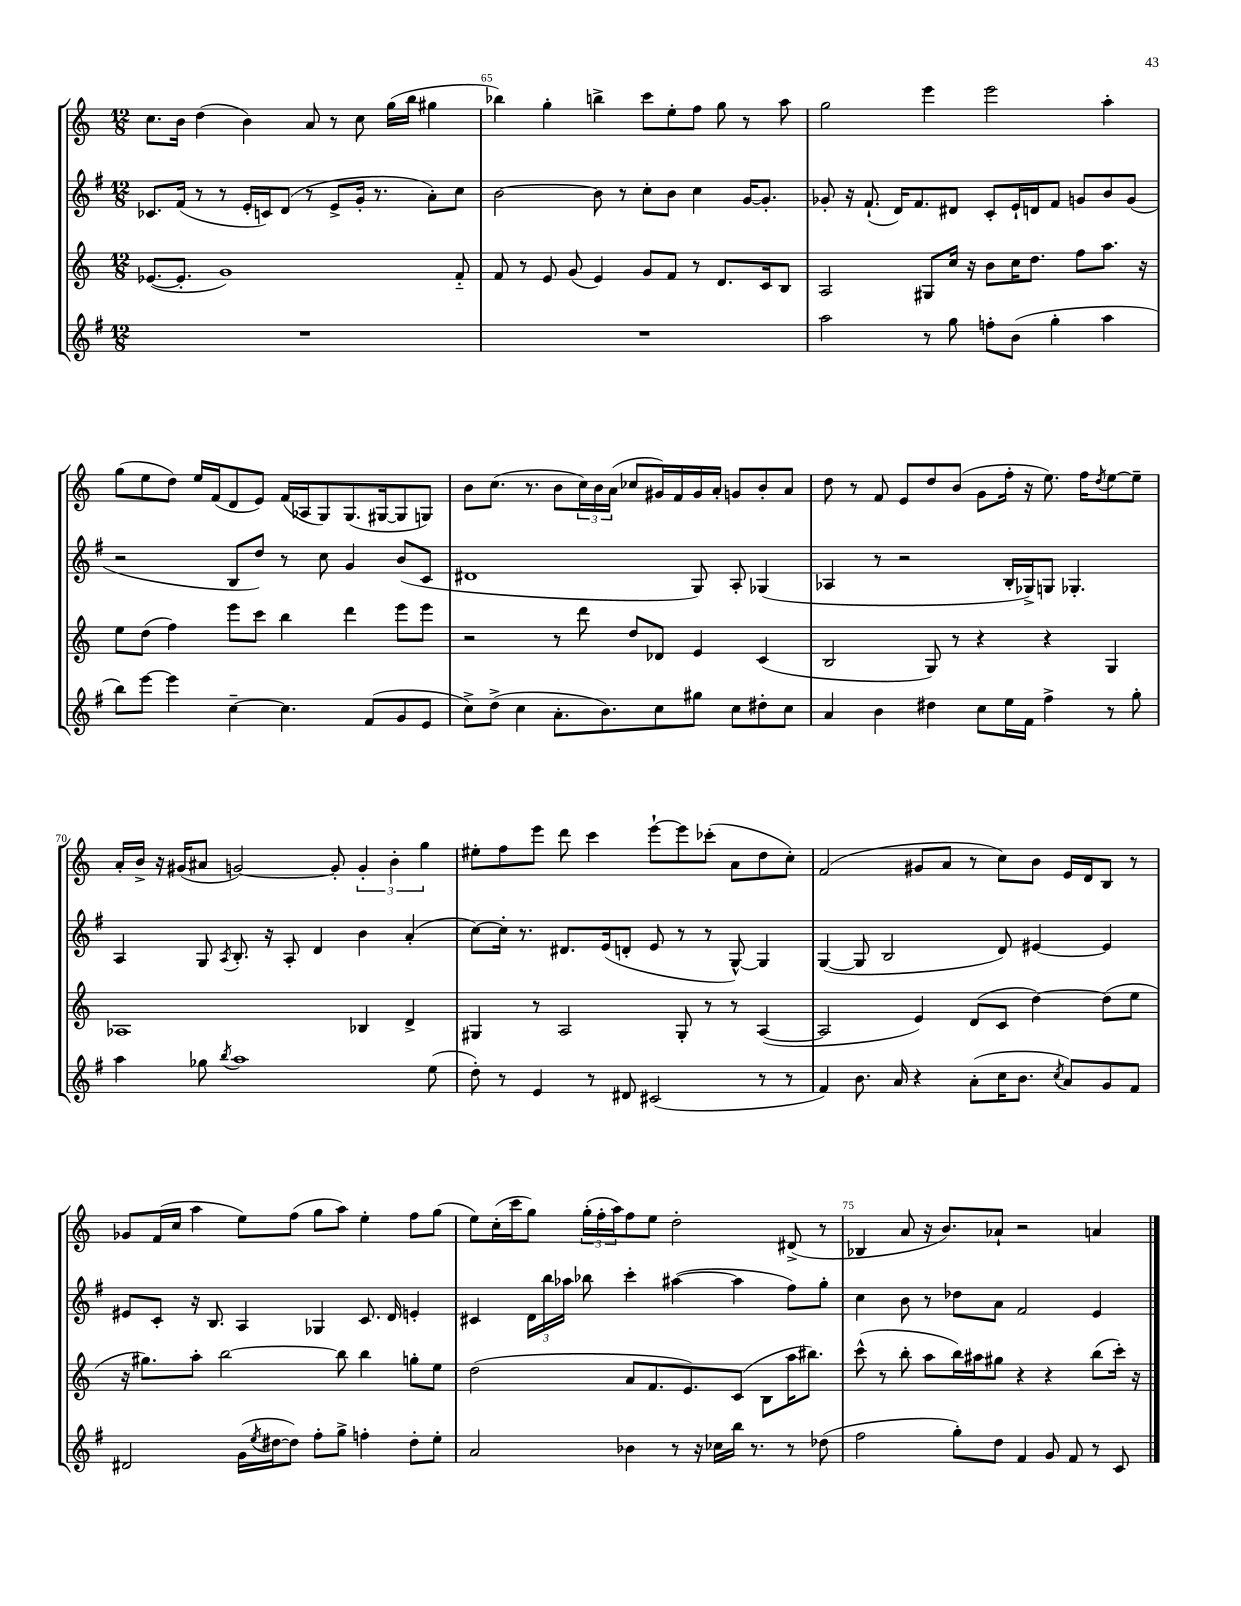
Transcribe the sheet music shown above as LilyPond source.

<<
\new StaffGroup <<
\new Staff = "s0" {
    \clef treble \key c \major \numericTimeSignature \time 12/8
    c''8. b'16 d''4( b'4) a'8 r8 c''8 g''16( b''16 gis''4 |
    bes''4) g''4-. b''4-> c'''8 e''8-. f''8 g''8 r8 a''8 |
    g''2 e'''4 e'''2 a''4-. |
    g''8( e''8 d''8) e''16 f'16( d'8 e'8) f'16( aes16 g8) g8.( gis16~ gis8 g8) |
    b'8 c''8.( r8. b'8 \tuplet 3/2 { c''16) b'16 a'16( } ces''8 gis'16) f'16 gis'16 a'16-. g'8 b'8-. a'8 |
    d''8 r8 f'8 e'8 d''8 b'8( g'8 f''16-. r16 e''8.) f''16 \acciaccatura { d''8 } e''8~ e''8-- |
    a'16-. b'16-> r16 gis'16( ais'8 g'2~) g'8-. \tuplet 3/2 { g'4-. b'4-. g''4 } |
    eis''8-. f''8 e'''8 d'''8 c'''4 e'''8~-! e'''8 ces'''8-.( a'8 d''8 c''8-.) |
    f'2( gis'8 a'8 r8 c''8) b'8 e'16 d'16 b8 r8 |
    ges'8 f'16( c''16 a''4 e''8) f''8( g''8 a''8) e''4-. f''8 g''8( |
    e''8) c''16-.( c'''16 g''8) \tuplet 3/2 { g''16-.( f''16-. a''16) } f''8 e''8 d''2-. dis'8->( r8 |
    bes4 a'8 r16 b'8.) aes'8-! r2 a'4 \bar "|." |
}
\new Staff = "s1" {
    \clef treble \key g \major \numericTimeSignature \time 12/8
    ces'8. fis'16( r8 r8 e'16-. c'16) d'8( r8 e'8-> g'16-. r8. a'8-.) c''8 |
    b'2~ b'8 r8 c''8-. b'8 c''4 g'16~ g'8.-. |
    ges'8-. r16 fis'8.-!( d'16) fis'8. dis'8 c'8-. e'16-! d'16 fis'8 g'8 b'8 g'8( |
    r2 b8 d''8) r8 c''8 g'4 b'8( c'8 |
    dis'1 g8) a8-. ges4( |
    aes4 r8 r2 b16-. ges16->) g8 ges4.-. |
    a4 g8 \acciaccatura { a8 } b8.-. r16 a8-. d'4 b'4 a'4-.( |
    c''8~) c''16-. r8. dis'8. e'16( d'8-. e'8 r8 r8 g8~-^) g4 |
    g4~( g8 b2 d'8) eis'4~ eis'4 |
    eis'8 c'8-. r16 b8. a4 ges4 c'8. d'16 e'4-. |
    cis'4 \tuplet 3/2 { d'16 b''16 aes''16 } bes''8 c'''4-. ais''4~( ais''4 fis''8) g''8-. |
    c''4 b'8 r8 des''8 a'8 fis'2 e'4 \bar "|." |
}
\new Staff = "s2" {
    \clef treble \key c \major \numericTimeSignature \time 12/8
    ees'8.~( ees'8.-. g'1) f'8-_ |
    f'8 r8 e'8 g'8( e'4) g'8 f'8 r8 d'8. c'16 b8 |
    a2 gis8 c''16 r16 b'8 c''16 d''8. f''8 a''8. r16 |
    e''8 d''8( f''4) e'''8 c'''8 b''4 d'''4 e'''8 e'''8 |
    r2 r8 d'''8 d''8 des'8 e'4 c'4( |
    b2 g8) r8 r4 r4 g4 |
    aes1 bes4 d'4-> |
    gis4 r8 a2 gis8-. r8 r8 a4~( |
    a2 e'4) d'8( c'8 d''4~) d''8( e''8 |
    r16 gis''8.) a''8-. b''2~ b''8 b''4 g''8-. e''8 |
    d''2( a'8 f'8. e'8.) c'8( b8 a''16 bis''8.) |
    c'''8-^( r8 b''8-. a''8 b''16) ais''16 gis''8 r4 r4 b''8( c'''16-.) r16 \bar "|." |
}
\new Staff = "s3" {
    \clef treble \key g \major \numericTimeSignature \time 12/8
    R1. |
    R1. |
    a''2 r8 g''8 f''8-. b'8( g''4-. a''4 |
    b''8) e'''8~ e'''4 c''4~-- c''4. fis'8( g'8 e'8 |
    c''8->) d''8->( c''4 a'8.-. b'8.) c''8 gis''8 c''8 dis''8-. c''8 |
    a'4 b'4 dis''4 c''8 e''16 fis'16 fis''4-> r8 g''8-. |
    a''4 ges''8 \acciaccatura { b''8 } a''1 e''8( |
    d''8-.) r8 e'4 r8 dis'8 cis'2( r8 r8 |
    fis'4) b'8. a'16 r4 a'8-.( c''16 b'8. \acciaccatura { c''8 } a'8) g'8 fis'8 |
    dis'2 g'16( \acciaccatura { e''8 } dis''16~ dis''8) fis''8-. g''8-> f''4-. dis''8-. e''8-. |
    a'2 bes'4 r8 r16 ces''16 b''16 r8. r8 des''8( |
    fis''2 g''8-.) d''8 fis'4 g'8 fis'8 r8 c'8 \bar "|." |
}
>>
>>
\layout { \context { \Score currentBarNumber = #64 \override BarNumber.break-visibility = ##(#f #t #t) barNumberVisibility = #(every-nth-bar-number-visible 5) } }
